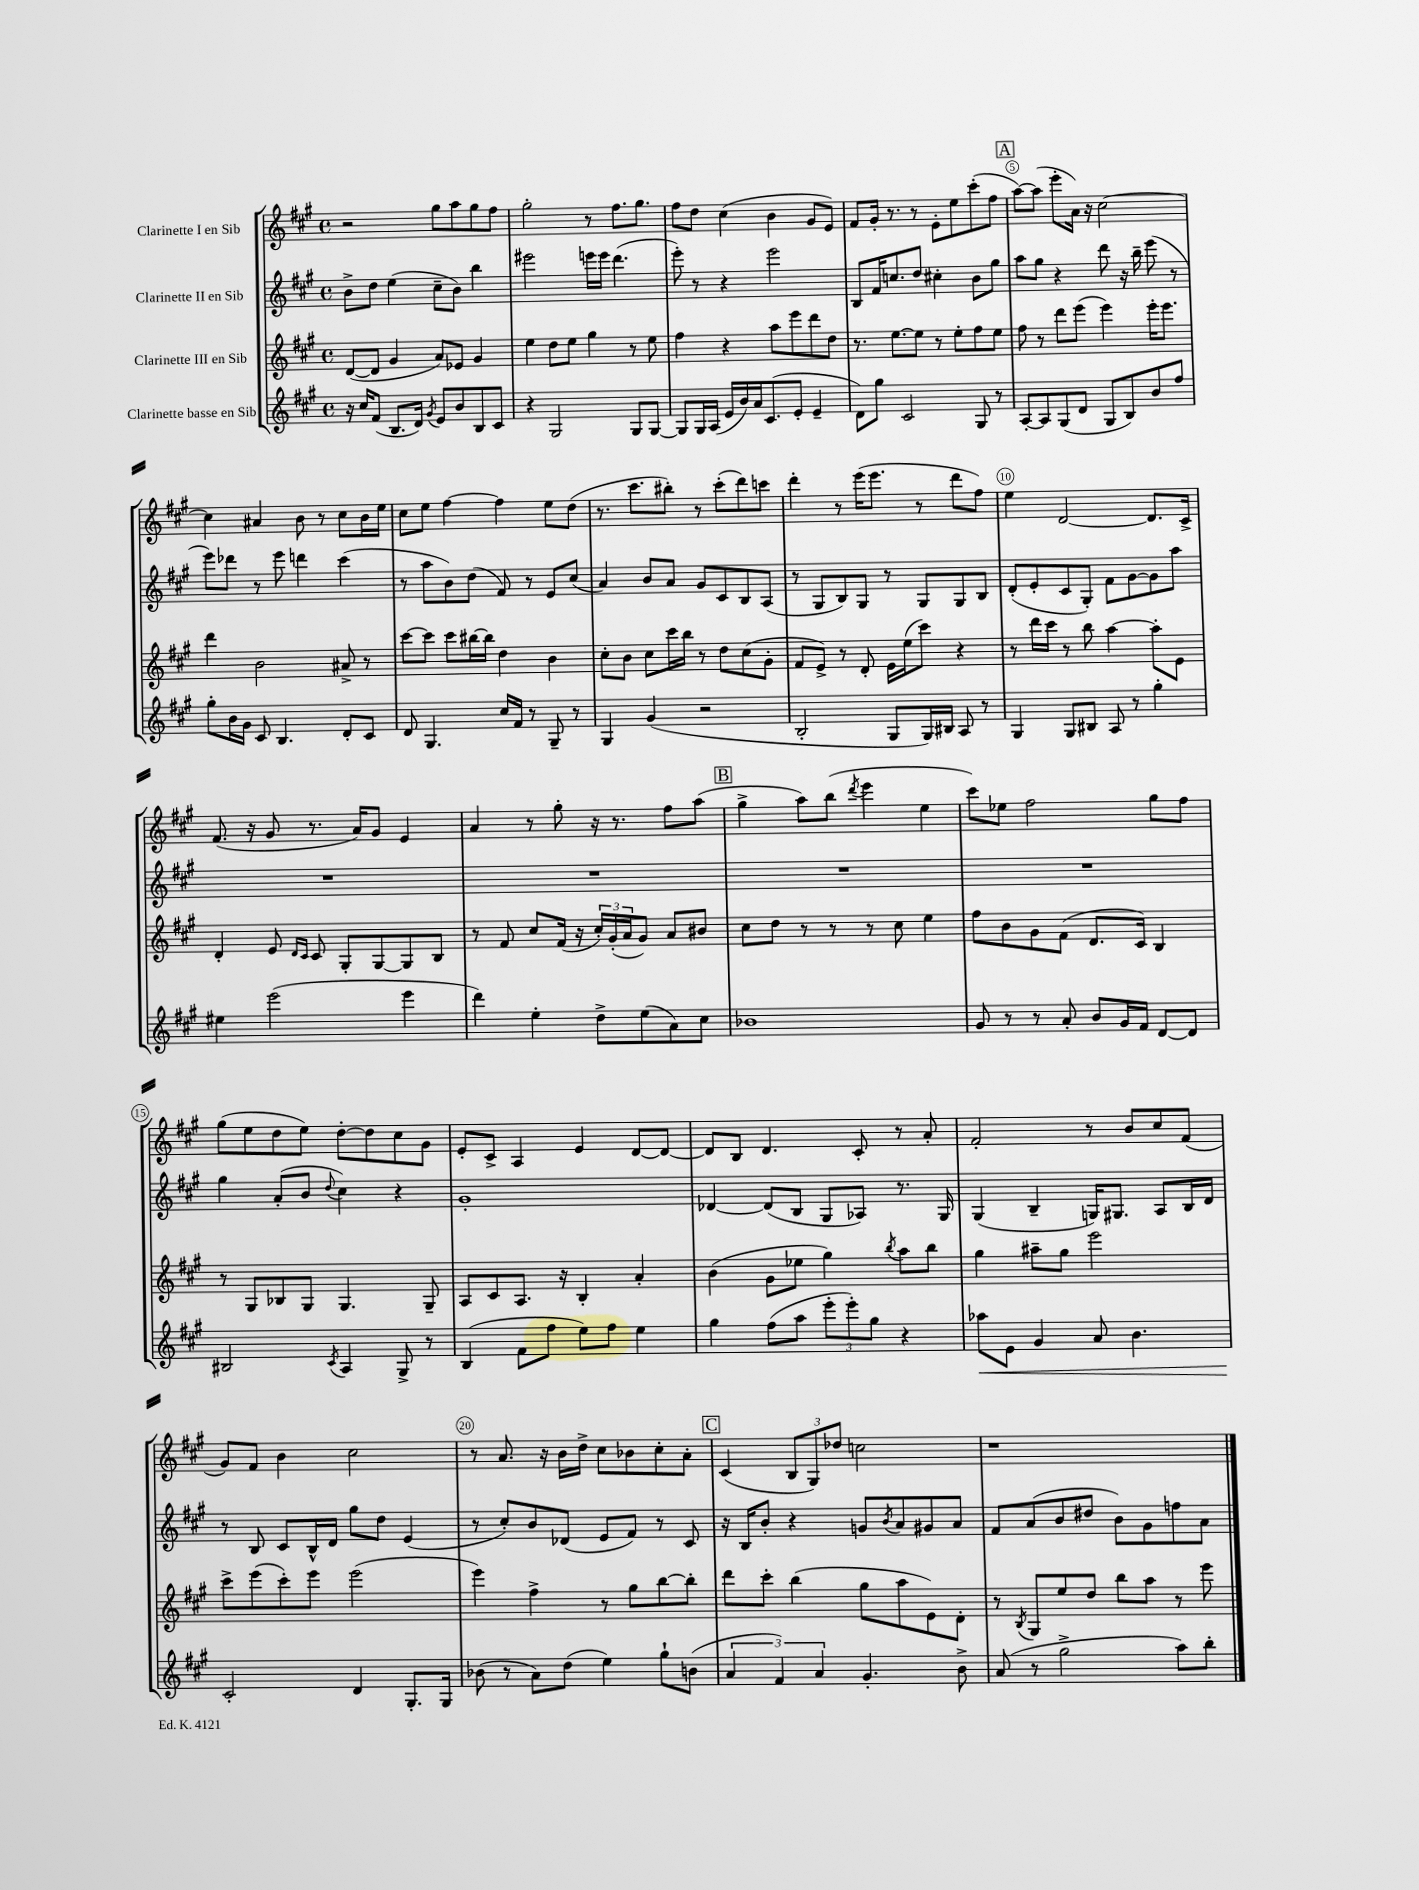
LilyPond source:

<<
\new StaffGroup <<
\new Staff = "s0" \with { instrumentName = "Clarinette I en Sib" } {
    \clef treble \key a \major \defaultTimeSignature \time 4/4
    r2 gis''8 a''8 gis''8 fis''8 |
    gis''2-. r8 fis''8. gis''8. |
    fis''8 d''8 cis''4( b'4 gis'8 e'8) |
    fis'8 gis'16-. r8. r8 e'8-. e''8 cis'''8-.( fis''8 |
    \mark \markup { \box "A" } a''8~) a''8( e'''8-. a'16) r16 cis''2~ |
    cis''4 ais'4 b'8 r8 cis''8 b'16 e''16 |
    cis''8 e''8 fis''4~ fis''4 e''8 d''8( |
    r8. cis'''8. bis''8-.) r8 cis'''8-.( d'''8) c'''8 |
    d'''4-. r8 e'''16( e'''8. r8 d'''8 fis''8) |
    e''4 d'2~ d'8. cis'16-> |
    fis'8.( r16 gis'8 r8. a'16) gis'8 e'4 |
    a'4 r8 gis''8-. r16 r8. fis''8 a''8( |
    \mark \markup { \box "B" } gis''4-> a''8) b''8( \acciaccatura { d'''8 } e'''4 e''4 |
    cis'''8) ees''8 fis''2 gis''8 fis''8 |
    gis''8( e''8 d''8 e''8) d''8~-. d''8 cis''8 gis'8 |
    e'8-. cis'8-> a4 e'4 d'8~ d'8~ |
    d'8 b8 d'4. cis'8-. r8 a'8-. |
    fis'2-. r8 b'8 cis''8 fis'8( |
    gis'8) fis'8 b'4 cis''2 |
    r8 a'8. r16 b'16 d''16-> cis''8 bes'8 cis''8-. a'8-. |
    \mark \markup { \box "C" } cis'4( \tuplet 3/2 { b8 gis8) des''8 } c''2 |
    r1 \bar "|." |
}
\new Staff = "s1" \with { instrumentName = "Clarinette II en Sib" } {
    \clef treble \key a \major \defaultTimeSignature \time 4/4
    b'8-> d''8 e''4( cis''8-- b'8) b''4 |
    eis'''2 e'''16 e'''16 d'''4.( |
    e'''8-.) r8 r4 e'''2 |
    b8 fis'16 c''8. d''8 cis''4-. b'8 gis''8 |
    \mark \markup { \box "A" } a''8 gis''8 r4 d'''8 r16 b''16-- e'''8( r8 |
    e'''8) des'''8 r8 e'''8 d'''4 cis'''4( |
    r8 a''8 b'8) d''8( fis'8) r8 e'8 cis''8( |
    a'4) b'8 a'8 gis'8 cis'8 b8 a8( |
    r8 gis8 b8) gis8 r8 gis8 gis8 b8 |
    d'8-.( e'8-. cis'8 gis8-.) fis'8 gis'8~ gis'8 a''8 |
    R1 |
    R1 |
    \mark \markup { \box "B" } R1 |
    R1 |
    gis''4 a'8-.( b'8 \appoggiatura { d''8 } cis''4) r4 |
    gis'1-. |
    des'4~ des'8( b8 gis8 aes8) r8. gis16 |
    gis4( b4-- g16) gis8. a8 b16 d'16 |
    r8 b8 cis'8 b16-^ d'16 gis''8 d''8 e'4( |
    r8 cis''8-.) b'8 des'8( e'8 fis'8) r8 cis'8 |
    \mark \markup { \box "C" } r16 b16 b'8-. r4 g'8 \acciaccatura { b'8 } a'8 gis'8 a'8 |
    fis'8 a'8( b'8 dis''8 b'8) gis'8 f''8 a'8 \bar "|." |
}
\new Staff = "s2" \with { instrumentName = "Clarinette III en Sib" } {
    \clef treble \key a \major \defaultTimeSignature \time 4/4
    d'8~( d'8 gis'4 a'8) ees'8 gis'4 |
    e''4 d''8 e''8 gis''4 r8 e''8 |
    fis''4 r4 a''8 e'''8 d'''8 d''8 |
    r8. e''8.~ e''8 r8 e''8-. fis''8 e''8 |
    \mark \markup { \box "A" } fis''8 r8 d'''8 e'''8( e'''4) e'''16-. e'''8. |
    d'''4 b'2 ais'8-> r8 |
    cis'''8~ cis'''8 cis'''8 bis''16~ bis''16 d''4 b'4 |
    cis''8-. b'8 cis''8 cis'''16 b''16 r8 d''8 cis''8( gis'8-. |
    fis'8 e'8->) r8 d'8-. e'16 e''16( cis'''8) r4 |
    r8 d'''16 cis'''16 r8 b''8 a''4~ a''8-. e'8 |
    d'4-. e'8 \grace { d'16 cis'16 } cis'8 gis8-. gis8~ gis8 b8 |
    r8 fis'8 cis''8 fis'16( r16 \tuplet 3/2 { cis''16-.) gis'16-.( a'16 } gis'8) a'8 bis'8 |
    \mark \markup { \box "B" } cis''8 d''8 r8 r8 r8 cis''8 e''4 |
    fis''8 b'8 gis'8 fis'8( d'8. cis'16) b4 |
    r8 gis8 bes8 gis8 gis4. gis8-- |
    a8 cis'8 a8. r16 b4-. a'4-. |
    b'4( gis'8 ees''8 gis''4) \acciaccatura { b''8 } a''8 b''8 |
    gis''4 ais''8-- gis''8 e'''2 |
    cis'''8-> e'''8( cis'''8-.) e'''8 e'''2( |
    e'''4) fis''4-> r8 gis''8 b''8~ b''8-. |
    \mark \markup { \box "C" } d'''8 cis'''8-. b''4( gis''8 a''8 e'8) d'8-. |
    r8 \acciaccatura { b8 } gis8 e''8 d''8 b''8 a''8 r8 e'''8 \bar "|." |
}
\new Staff = "s3" \with { instrumentName = "Clarinette basse en Sib" } {
    \clef treble \key a \major \defaultTimeSignature \time 4/4
    r16 cis''16 fis'8( b8. d'16) \acciaccatura { gis'8 } e'8 b'8 b8 cis'8 |
    r4 gis2 gis8 gis8~ |
    gis8 gis16 a16( e'16 b'16) a'16 cis'8.( e'8-. e'4-- |
    d'8) gis''8 cis'2 gis8 r8 |
    \mark \markup { \box "A" } a8~-. a8 gis8( d'8 gis8 b8) b'8 fis''8 |
    gis''8-. b'16 gis'16 cis'8 b4. d'8-. cis'8 |
    d'8 gis4. cis''16 fis'16 r8 gis8-- r8 |
    gis4 gis'4( r2 |
    b2-. gis8 gis16) bis16 a8 r8 |
    gis4 gis8 bis8 a8 r8 gis''4-. |
    eis''4 e'''2( e'''4 |
    d'''4) e''4-. d''8-> e''8( a'8) cis''8 |
    \mark \markup { \box "B" } bes'1 |
    gis'8 r8 r8 a'8-. b'8 gis'16 fis'16 d'8~ d'8 |
    bis2 \acciaccatura { cis'8 } a4 gis8-> r8 |
    b4( fis'8 fis''8 e''8) fis''8 e''4 |
    gis''4 fis''8( a''8 \tuplet 3/2 { e'''8-. e'''8-.) gis''8 } r4 |
    aes''8\< e'8 gis'4 a'8 b'4. |
    cis'2-.\! d'4 gis8.-. gis16 |
    bes'8( r8 a'8) d''8( e''4) gis''8-! b'8( |
    \mark \markup { \box "C" } \tuplet 3/2 { a'4 fis'4) a'4 } gis'4.-. b'8-> |
    a'8( r8 gis''2-> a''8) b''8-. \bar "|." |
}
>>
>>
\layout { \context { \Score \override BarNumber.break-visibility = ##(#f #t #t) barNumberVisibility = #(every-nth-bar-number-visible 5) \override BarNumber.stencil = #(make-stencil-circler 0.1 0.3 ly:text-interface::print) } }
